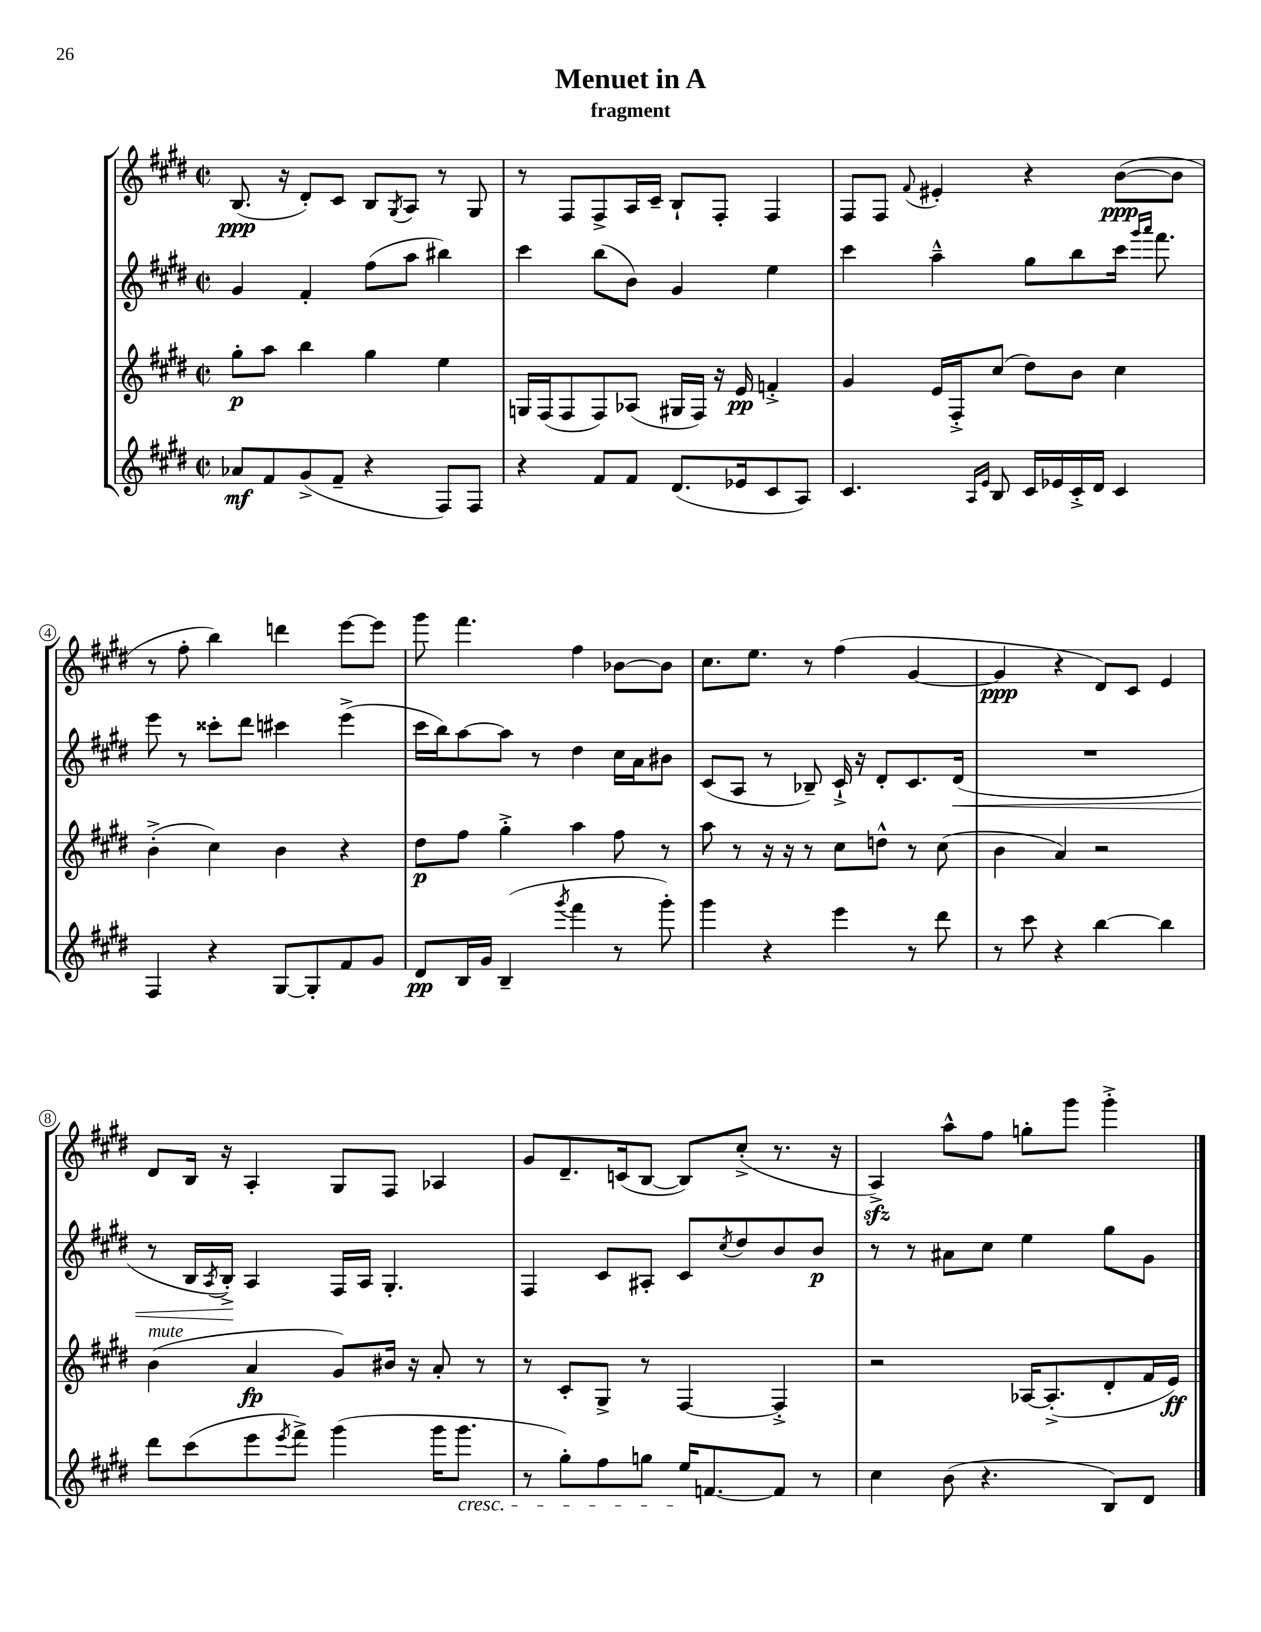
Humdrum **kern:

**kern	**kern	**kern	**kern
*staff4	*staff3	*staff2	*staff1
*clefG2	*clefG2	*clefG2	*clefG2
*k[f#c#g#d#]	*k[f#c#g#d#]	*k[f#c#g#d#]	*k[f#c#g#d#]
*M2/2	*M2/2	*M2/2	*M2/2
*met(c|)	*met(c|)	*met(c|)	*met(c|)
8a-	8gg#'	4g#	(8.B
8f#	8aa	.	.
.	.	.	16r
(8g#^	4bb	4f#'	8d#')
8f#~	.	.	8c#
4r	4gg#	(8ff#	8B
.	.	.	8qG#
.	.	8aa	8A
8F#)	4ee	4bb#)	8r
8F#	.	.	8G#
=	=	=	=
4r	16G	4ccc#	8r
.	(16F#	.	.
.	8F#	.	8F#
8f#	8F#)	(8bb	8F#^
8f#	(8A-	8b)	16A
.	.	.	16c#~
(8.d#	16G#	4g#	8B`
.	16F#)	.	.
.	16r	.	8F#'
16e-	16e	.	.
8c#	4f'^	4ee	4F#
8A)	.	.	.
=	=	=	=
4.c#	4g#	4ccc#	8F#
.	.	.	8F#
.	.	.	8qqf#
.	16e	4aa~^^	4e#'
.	16F#'^	.	.
16qqA	.	.	.
16qqe	.	.	.
8B	(8cc#	.	.
16c#	8dd#)	8gg#	4r
16e-	.	.	.
16c#'^	8b	8bb	.
16d#	.	.	.
4c#	4cc#	16ccc#	([8b
.	.	16qqggg#	.
.	.	16qqaaa	.
.	.	8.fff#	.
.	.	.	8b]
=	=	=	=
4F#	(4b'^	8eee	8r
.	.	8r	8ff#'
4r	4cc#)	8ccc##'	4bb)
.	.	8ddd#	.
[8G#	4b	4ccc#	4ddd
8G#']	.	.	.
8f#	4r	(4eee^	[8eee
8g#	.	.	8eee]
=	=	=	=
8d#	8dd#	16ccc#	8ggg#
.	.	16bb)	.
16B	8ff#	[8aa	4.fff#
16g#	.	.	.
(4B~	4gg#'^	8aa]	.
.	.	8r	.
8qggg#	.	.	.
4fff#	4aa	4dd#	4ff#
8r	8ff#	16cc#	[8b-
.	.	16a	.
8ggg#')	8r	8b#	8b-]
=	=	=	=
4ggg#	8aa	(8c#	8.cc#
.	8r	8A	.
.	.	.	8.ee
4r	16r	8r	.
.	16r	.	.
.	8r	8B-~)	8r
4eee	8cc#	16c#`^	(4ff#
.	.	16r	.
.	8dd^^	8d#'	.
8r	8r	8.c#	[4g#
8ddd#	(8cc#	.	.
.	.	(16d#	.
=	=	=	=
8r	4b	1r	4g#]
8ccc#	.	.	.
4r	4a)	.	4r
[4bb	2r	.	8d#)
.	.	.	8c#
4bb]	.	.	4e
=	=	=	=
8ddd#	(4b	8r	8d#
(8ccc#	.	16B	16B
.	.	8qA	.
.	.	16B'^)	16r
8eee	4a	4A	4A'
8qeee	.	.	.
8fff#^)	.	.	.
(4ggg#	8g#)	16F#	8G#
.	.	16A	.
.	16b#	4.G#'	8F#
.	16r	.	.
16ggg#	8a'	.	4A-
8.ggg#	.	.	.
.	8r	.	.
=	=	=	=
8r	8r	4F#	8g#
8gg#')	8c#'	.	8.d#~
8ff#	8G#^	8c#	.
.	.	.	(16c
8gg	8r	8A#'	[8B
16ee	[4F#	8c#	8B])
[8.f	.	.	.
.	.	8qcc#	.
.	.	8dd#	(8cc#'^
8f]	4F#'^]	8b	8.r
8r	.	8b	.
.	.	.	16r
=	=	=	=
4cc#	2r	8r	4A^)
.	.	8r	.
(8b	.	8a#	8aa^^
4.r	.	8cc#	8ff#
.	[16A-	4ee	8gg'
.	(8.A-'^]	.	.
.	.	.	8ggg#
8B)	8d#'	8gg#	4ggg#'^
8d#	16f#	8g#	.
.	16e)	.	.
==	==	==	==
*-	*-	*-	*-
